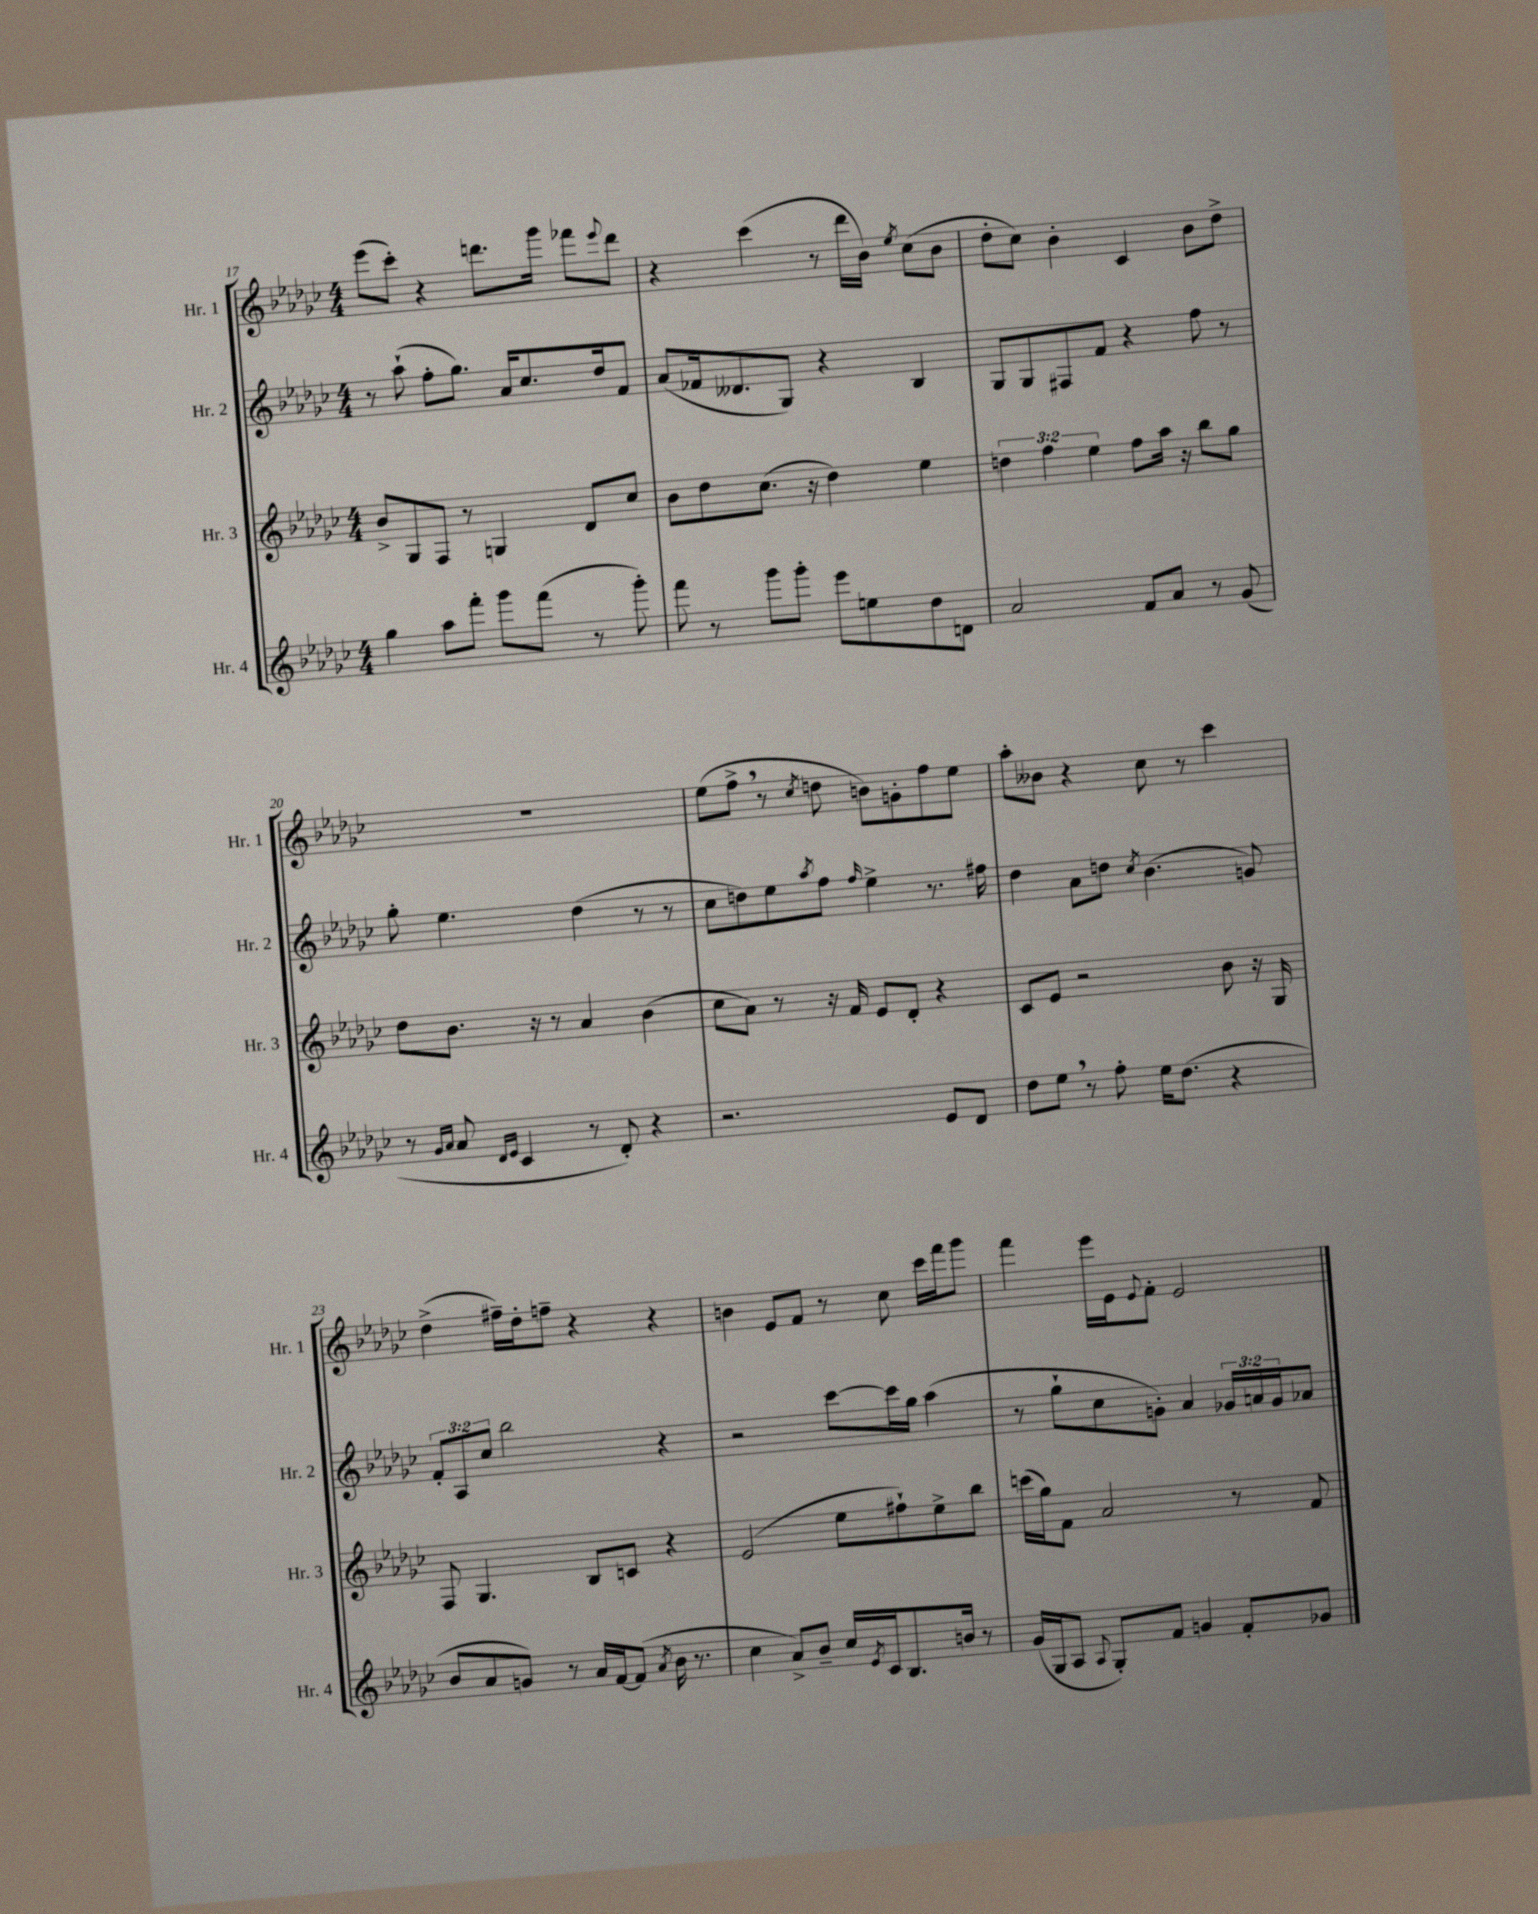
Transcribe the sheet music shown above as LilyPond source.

<<
\new StaffGroup <<
\new Staff = "s0" \with { instrumentName = "Hr. 1" shortInstrumentName = "Hr. 1" } {
    \clef treble \key ges \major \numericTimeSignature \time 4/4
    ees'''8( ces'''8-.) r4 d'''8. ges'''16 fes'''8 \appoggiatura { ees'''8 } d'''8 |
    r4 ces'''4( r8 des'''16 bes'16) \acciaccatura { ees''8 } ces''8( bes'8 |
    des''8-. ces''8) bes'4-. ces'4 bes'8 des''8-> |
    R1 |
    ees''8( f''8-> \breathe r8 \acciaccatura { ces''8 } d''8 b'8) g'8-. f''8 ees''8 |
    aes''8-. beses'8 r4 ces''8 r8 ces'''4 |
    des''4->( fis''16--) des''16-. f''8-- r4 r4 |
    b'4 ees'8 f'8 r8 ces''8 ces'''16 f'''16 ges'''8 |
    f'''4 ees'''16 ees'16 \appoggiatura { ees'8 } f'8-. ees'2 \bar "|." |
}
\new Staff = "s1" \with { instrumentName = "Hr. 2" shortInstrumentName = "Hr. 2" } {
    \clef treble \key ges \major \numericTimeSignature \time 4/4 \override Staff.TupletNumber.text = #tuplet-number::calc-fraction-text
    r8 aes''8-!( f''8-. ges''8.) aes'16 ces''8. des''16 f'8 |
    aes'8( fes'16 deses'8. ges8) r4 bes4 |
    ges8 ges8 fis8 f'8 r4 f''8 r8 |
    ges''8-. ees''4. des''4( r8 r8 |
    ces''8 d''8) ees''8 \acciaccatura { aes''8 } f''8 \grace { f''16 } ees''4-> r8. fis''16 |
    des''4 aes'8 d''8 \acciaccatura { ces''8 } bes'4.( g'8) |
    \tuplet 3/2 { f'8-. aes8 ces''8 } bes''2 r4 |
    r2 ces'''8~ ces'''16 ges''16 aes''4( |
    r8 ges''8-! ces''8 g'8-.) aes'4 \tuplet 3/2 { ges'16 a'16 ges'16 } aes'8 \bar "|." |
}
\new Staff = "s2" \with { instrumentName = "Hr. 3" shortInstrumentName = "Hr. 3" } {
    \clef treble \key ges \major \numericTimeSignature \time 4/4 \override Staff.TupletNumber.text = #tuplet-number::calc-fraction-text
    bes'8-> ges8 f8 r8 g4 des'8 ces''8 |
    bes'8 des''8 ces''8.( r16 des''4) ees''4 |
    \tuplet 3/2 { d''4 f''4 ees''4 } f''8 aes''16 r16 bes''8 ges''8 |
    des''8 bes'8. r16 r8 aes'4 bes'4( |
    ces''8 aes'8) r8 r16 f'16 ees'8 des'8-. r4 |
    ces'8 ees'8 r2 bes'8 r16 ges16 |
    f8 ges4. bes8 c'8 r4 |
    ees'2( ees''8 fis''8-!) ees''8-> bes''8 |
    c'''16( ges''16) f'8 aes'2 r8 f'8 \bar "|." |
}
\new Staff = "s3" \with { instrumentName = "Hr. 4" shortInstrumentName = "Hr. 4" } {
    \clef treble \key ges \major \numericTimeSignature \time 4/4
    ges''4 aes''8 f'''8-. ges'''8 f'''8( r8 ges'''8-.) |
    f'''8 r8 ges'''8 ges'''8-. ees'''8 e''8 des''8 d'8 |
    aes'2 f'8 aes'8 r8 ges'8( |
    r8 \grace { ges'16 aes'16 } aes'8 \grace { des'16 ees'16 } ces'4 r8 des'8-.) r4 |
    r2. ees'8 des'8 |
    des''8 ees''8 \breathe r8 f''8-. ees''16 des''8.( r4 |
    bes'8 aes'8 g'8) r8 aes'16 f'16~ f'8( \acciaccatura { aes'8 } bes'16 r8. |
    ces''4 aes'8->) bes'8-- ces''16 \acciaccatura { ees'8 } ces'16 bes8. b'16 r8 |
    ges'16( ges16 aes8 \appoggiatura { aes8 } ges8-.) f'8 g'4 f'8-. ges'8 \bar "|." |
}
>>
>>
\layout { \context { \Score currentBarNumber = #17 } }
